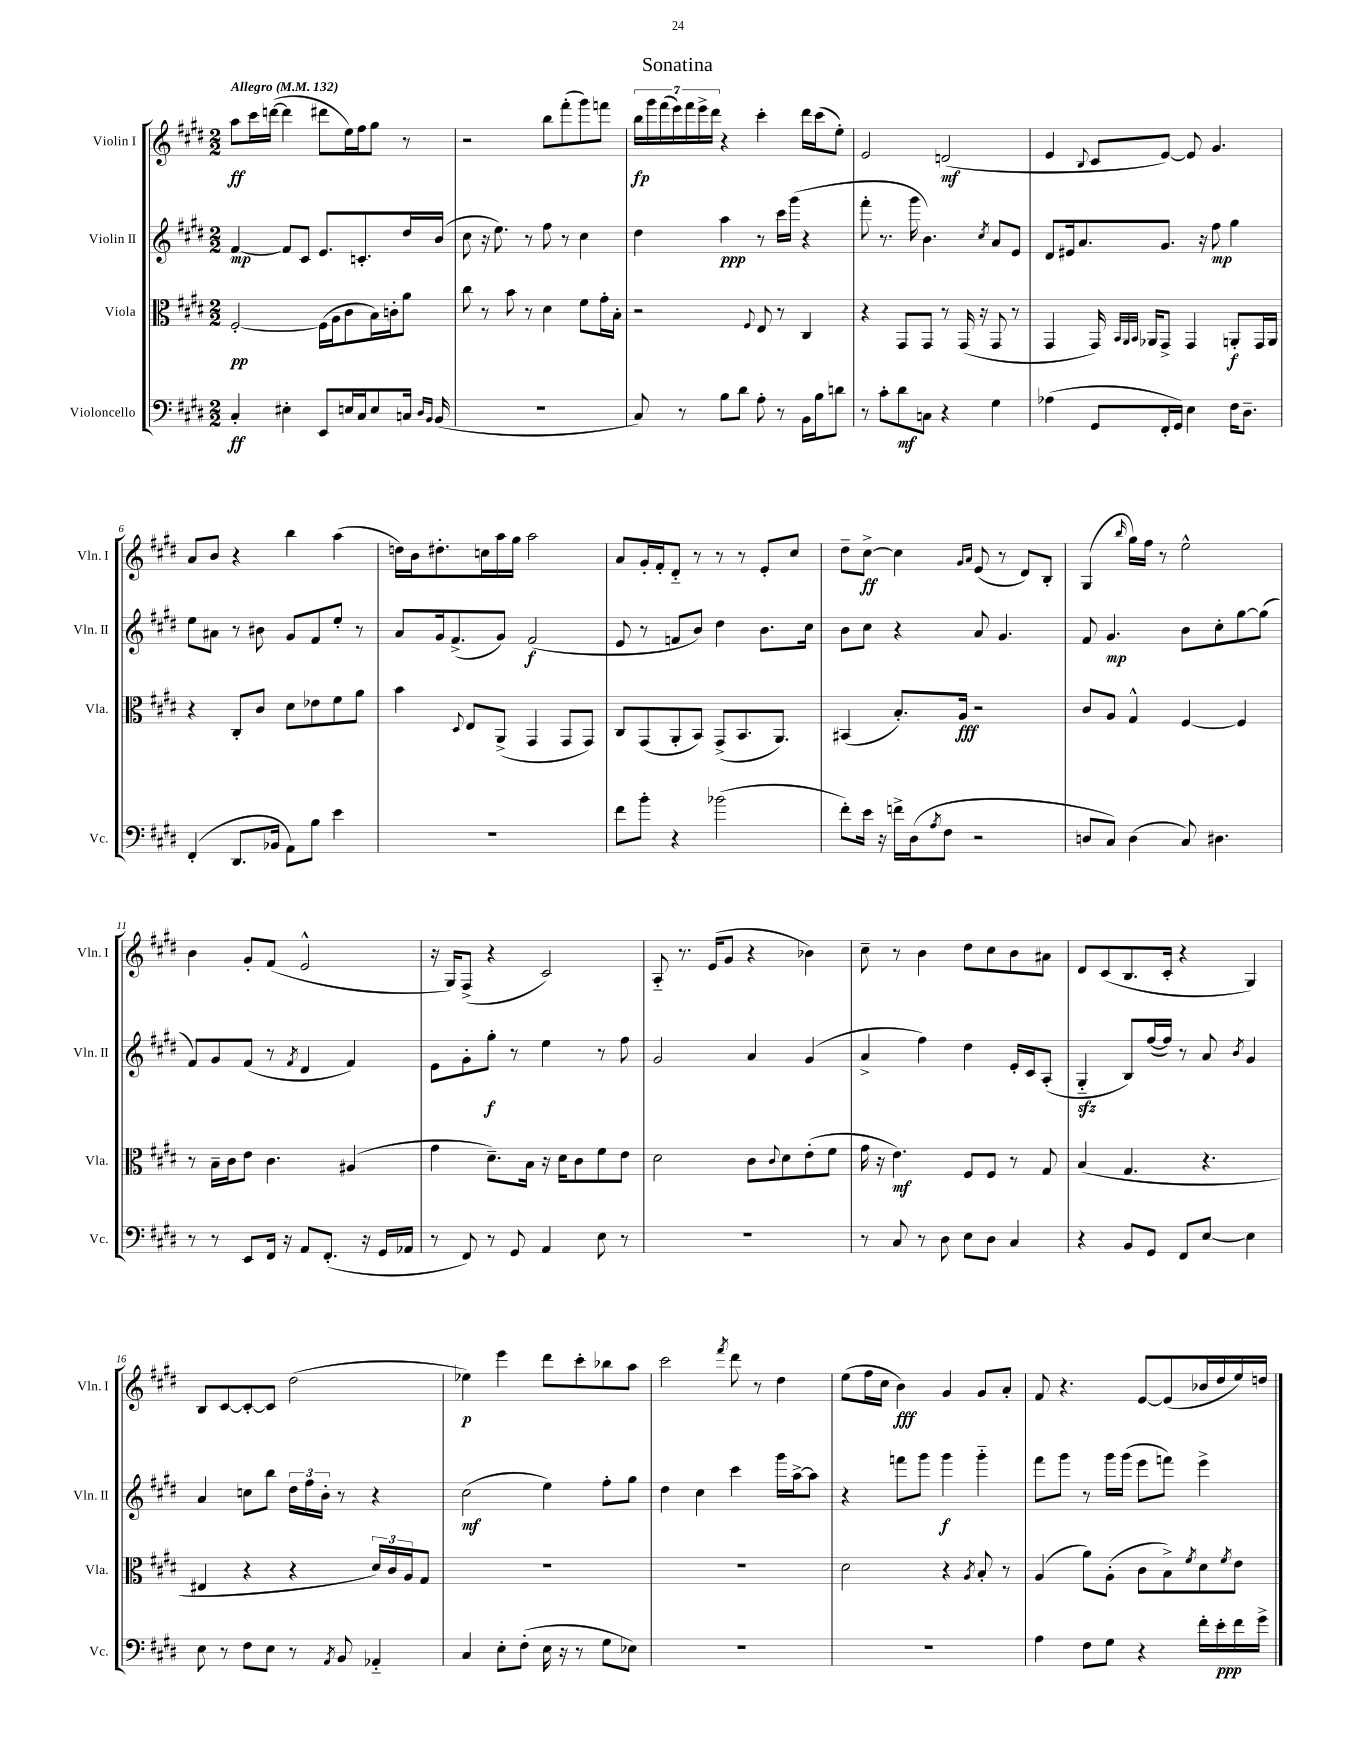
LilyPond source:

\header { title = "Sonatina" }
<<
\new StaffGroup <<
\new Staff = "s0" \with { instrumentName = "Violin I" shortInstrumentName = "Vln. I" } {
    \clef treble \key e \major \numericTimeSignature \time 2/2 \tempo "Allegro" 4 = 132
    a''8\ff cis'''16 d'''16~( d'''4 dis'''8 e''16) fis''16 gis''8 r8 |
    r2 b''8 fis'''8-.( gis'''8) f'''8 |
    \tuplet 7/4 { b''16\fp gis'''16 fis'''16( e'''16) fis'''16 e'''16-> dis'''16 } r4 cis'''4-. dis'''16 cis'''16( e''8-.) |
    e'2 d'2\mf( |
    e'4 \appoggiatura { b8 } cis'8 e'8~) e'8 gis'4. |
    a'8 b'8 r4 b''4 a''4( |
    d''16) b'16 dis''8.-. c''16 a''16 gis''16 a''2 |
    a'8 gis'16-. fis'16-. dis'8-_ r8 r8 r8 e'8-. cis''8 |
    dis''8-- cis''8~->\ff cis''4 \grace { gis'16 a'16 } e'8( r8 dis'8) b8-. |
    gis4( \grace { b''16 } gis''16) fis''16 r8 e''2-^ |
    b'4 gis'8-. fis'8( e'2-^ |
    r16 gis16) fis8->( r4 cis'2) |
    a8-_ r8. e'16( gis'8 r4 bes'4) |
    cis''8-- r8 b'4 dis''8 cis''8 b'8 ais'8 |
    dis'8 cis'8( b8. cis'16-. r4 gis4) |
    b8 cis'8~ cis'8~-. cis'8 dis''2( |
    ees''4\p) e'''4 dis'''8 cis'''8-. bes''8 a''8 |
    cis'''2 \acciaccatura { fis'''8 } dis'''8 r8 dis''4 |
    e''8( fis''16 cis''16 b'4\fff) gis'4 gis'8 a'8-. |
    fis'8 r4. e'8~ e'8( bes'16 dis''16 e''16) d''16 \bar "|." |
}
\new Staff = "s1" \with { instrumentName = "Violin II" shortInstrumentName = "Vln. II" } {
    \clef treble \key e \major \numericTimeSignature \time 2/2
    fis'4~\mp fis'8 cis'8 e'8. c'8.-. dis''16 b'16( |
    cis''8 r16 e''8.) r8 fis''8 r8 cis''4 |
    dis''4 a''4\ppp r8 cis'''16 gis'''16( r4 |
    fis'''8-. r8. gis'''16 b'4.) \acciaccatura { cis''8 } a'8 e'8 |
    dis'8 eis'16 a'8. gis'8. r16 fis''8\mp gis''4 |
    e''8 ais'8 r8 bis'8 gis'8 fis'8 e''8-. r8 |
    a'8 gis'16 fis'8.->( gis'8) fis'2\f( |
    e'8 r8 f'8 b'8) dis''4 b'8. cis''16 |
    b'8 cis''8 r4 a'8 gis'4. |
    fis'8 gis'4.\mp b'8 cis''8-. gis''8~ gis''8( |
    fis'8) gis'8 fis'8( r8 \acciaccatura { fis'8 } dis'4 fis'4) |
    e'8 gis'8-. gis''8-.\f r8 e''4 r8 fis''8 |
    gis'2 a'4 gis'4( |
    a'4-> fis''4) dis''4 e'16-. cis'16 a8-.( |
    gis4-_\sfz b8) fis''16~( fis''16) r8 a'8 \acciaccatura { b'8 } gis'4 |
    a'4 c''8 b''8 \tuplet 3/2 { dis''16 fis''16 b'16-. } r8 r4 |
    cis''2\mf( e''4) fis''8-. gis''8 |
    dis''4 cis''4 cis'''4 gis'''16 a''16~-> a''8 |
    r4 f'''8 gis'''8 gis'''4\f gis'''4-_ |
    fis'''8 gis'''8 r8 gis'''16 gis'''16( e'''8 f'''8) e'''4-> \bar "|." |
}
\new Staff = "s2" \with { instrumentName = "Viola" shortInstrumentName = "Vla." } {
    \clef alto \key e \major \numericTimeSignature \time 2/2
    fis2~-.\pp fis16( a16 cis'8 b16) c'16-. a'8 |
    cis''8 r8 b'8 r8 dis'4 fis'8 gis'16-. b16-. |
    r2 \appoggiatura { fis8 } e8 r8 cis4 |
    r4 gis,8 gis,8 r8 gis,16( r16 gis,8 r8 |
    gis,4 gis,16) \grace { b,32 a,32 b,32 } aes,16 gis,8-> gis,4 a,8-.\f gis,16 a,16 |
    r4 cis8-. cis'8 dis'8 ees'8 fis'8 a'8 |
    b'4 \appoggiatura { dis8 } e8 a,8->( gis,4 gis,8 gis,8) |
    cis8 gis,8( a,8-. b,8) gis,8->( b,8. a,8.) |
    bis,4( b8.-.) a16\fff r2 |
    cis'8 a8 gis4-^ fis4~ fis4 |
    r8 b16-- cis'16 e'8 cis'4. ais4( |
    gis'4 dis'8.--) b16 r16 dis'16 cis'8 fis'8 e'8 |
    dis'2 cis'8 \appoggiatura { cis'8 } dis'8 e'8-.( fis'8 |
    gis'16 r16 e'4.\mf) fis8 fis8 r8 gis8 |
    b4( gis4. r4. |
    eis4 r4 r4 \tuplet 3/2 { dis'16) cis'16 a16 } gis8 |
    R1 |
    R1 |
    dis'2 r4 \acciaccatura { a8 } b8-. r8 |
    a4( a'8) a8-.( cis'8 b8->) \acciaccatura { fis'8 } dis'8 \acciaccatura { fis'8 } e'8 \bar "|." |
}
\new Staff = "s3" \with { instrumentName = "Violoncello" shortInstrumentName = "Vc." } {
    \clef bass \key e \major \numericTimeSignature \time 2/2
    cis4-.\ff eis4-. e,8 e16 cis16 e8 c16 \grace { dis16 b,16 } b,16( |
    R1 |
    cis8) r8 b8 dis'8 a8-. r8 b,16 b16 d'8 |
    r8 cis'8-. dis'8\mf c8 r4 gis4 |
    aes4( gis,8 fis,16-. gis,16) e4 fis16 dis8.-- |
    fis,4-.( dis,8. bes,16 a,8) b8 e'4 |
    R1 |
    fis'8 b'8-. r4 bes'2( |
    fis'8-.) e'16 r16 f'16-> dis16( \acciaccatura { a8 } fis8 r2 |
    d8 cis8) d4( cis8) dis4. |
    r8 r8 e,8 fis,16 r16 a,8 fis,8.-.( r16 gis,16 aes,16 |
    r8 fis,8) r8 gis,8 a,4 e8 r8 |
    R1 |
    r8 cis8 r8 dis8 e8 dis8 cis4 |
    r4 b,8 gis,8 fis,8 e8~ e4 |
    e8 r8 fis8 e8 r8 \acciaccatura { a,8 } b,8 aes,4-_ |
    cis4 e8-. fis8-.( e16 r16 r8 gis8 ees8) |
    R1 |
    R1 |
    a4 fis8 gis8 r4 fis'16-. e'16-.\ppp fis'16 gis'16-> \bar "|." |
}
>>
>>
